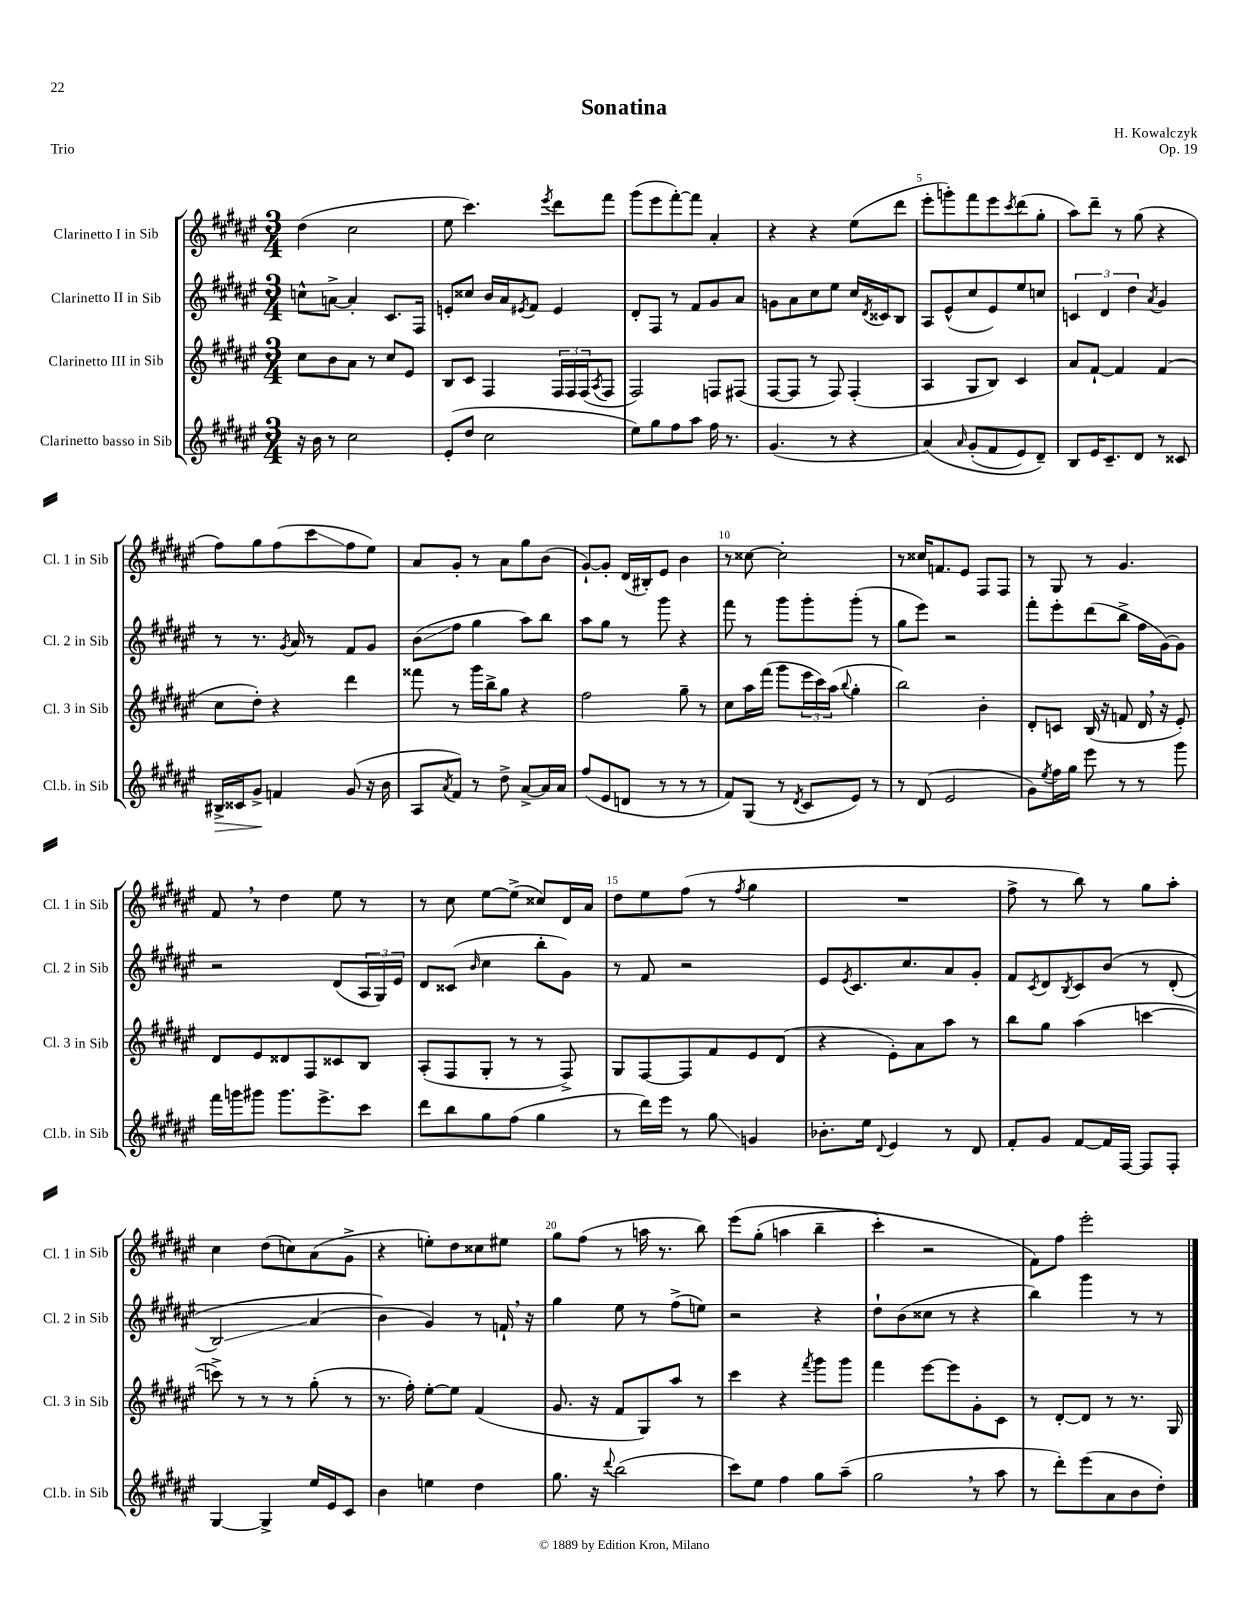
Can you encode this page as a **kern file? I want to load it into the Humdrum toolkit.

**kern	**kern	**kern	**kern
*staff4	*staff3	*staff2	*staff1
*clefG2	*clefG2	*clefG2	*clefG2
*k[f#c#g#d#a#e#]	*k[f#c#g#d#a#e#]	*k[f#c#g#d#a#e#]	*k[f#c#g#d#a#e#]
*M3/4	*M3/4	*M3/4	*M3/4
16r	8cc#\L	8cc^^\L	(4dd#\
16b\	.	.	.
8r	8b\	[8a^\J	.
2cc#\	8a#\J	4a'/]	2cc#\
.	8r	.	.
.	8cc#/L	8.c#/L	.
.	8e#/J	.	.
.	.	16F#/Jk	.
=	=	=	=
(8e#'/L	8B/L	8e'/L	8ee#\
8dd#/J	8c#/J	8cc##/J	4.ccc#\)
2cc#\	4F#/	16b/LL	.
.	.	16a#/J	.
.	.	8qe#/	.
.	.	8f#/J	.
.	.	.	8qeee#/
.	24F#/LL	4e#/	8ddd#\L
.	24F#/	.	.
.	(24F#/J	.	.
.	8qA#/	.	.
.	8F#/J	.	8fff#\J
=	=	=	=
8ee#\L)	2F#/)	8d#'/L	(8ggg#\L
8gg#\	.	8F#/J	8eee#\
8ff#\	.	8r	[8fff#'\)
8aa#\J	.	8f#/L	8fff#\]J
16ff#\	8F/L	8g#/	4a#'/
8.r	.	.	.
.	(8F#/J	8a#/J	.
=	=	=	=
(4.g#/	[8F#/L	8g\L	4r
.	8F#/]J	8a#\	.
.	8r	8cc#\	4r
8r	8F#/)	8ee#\J	.
4r	(4F#'/	16cc#/LL	(8ee#\L
.	.	8qd#/	.
.	.	16c##/J	.
.	.	8B/J	8ddd#\J
=	=	=	=
&(4a#/)	4A#/	8A#/L	8eee#'\L
.	.	(8e#^^/	8ggg'\)
16qqa#/	.	.	.
(8g#'/L	8G#/L	8cc#/	8fff#\
8f#/	8B/J)	8e#/)	8eee#\
.	.	.	8qccc#/
8e#/)	4c#/	8ee#/	(8ddd#\
8d#~/J&)	.	8cc/J	8gg#'\J
=	=	=	=
8B/L	8a#/L	6c/	8aa#\L)
16e#/K	[8f#`/J	.	8ddd#~\J
.	.	6d#/	.
8.c#~/	.	.	.
.	4f#/]	.	8r
.	.	6dd#\	.
8d#/J	.	.	(8gg#\
.	.	8qa#/	.
8r	(4f#/	4g#/	4r
8c##/	.	.	.
=	=	=	=
16B#^/LL	8cc#\L	8r	8ff#\L)
16c##/J	.	.	.
8g#^/J	8dd#'\J)	8.r	8gg#\
4f/	4r	.	(8ff#\
.	.	8qg#/	.
.	.	16a#/	.
.	.	8r	8ccc#\
(8g#/	4ddd#\	8f#/L	8ff#\
16r	.	8g#/J	8ee#\J)
16b\	.	.	.
=	=	=	=
8A#/L	8fff##\	(8b\L	8a#/L
8qa#/	.	.	.
8f#/J)	8r	8ff#\J	8g#'/J
8r	16ggg#\LL	4gg#\	8r
.	16bb^\J	.	.
8dd#^\	8gg#\J	.	8a#\L
[8a#^/L	4r	8aa#\L)	8gg#\
16a#/]L	.	8bb\J	(8b\J
16a#/JJ	.	.	.
=	=	=	=
(8ff#/L	2ff#\	8aa#\L	[8g#`/L)
8e#/	.	8gg#\J	8g#'/]J
8d/J	.	8r	(16d#/LL
.	.	.	16B#'/J)
8r	.	8ggg#\	8e#/J
8r	8gg#~\	4r	4b\
8r	8r	.	.
=	=	=	=
8f#/L)	8cc#\L	8fff#\	8r
(8G#/J	16aa#\L	8r	[8cc##\
.	(16fff#\JJ	.	.
8r	8ggg#\L	8ggg#\L	2cc##'\]
8qd#/	.	.	.
8c#/L	24eee#\L	8ggg#'\	.
.	24ccc#\)	.	.
.	(24aa#\JJ	.	.
.	8qqbb/	.	.
8e#/J)	4gg#'\	(8ggg#'\J	.
8r	.	8r	.
=	=	=	=
8r	2bb\)	8gg#\L	8r
(8d#/	.	8eee#\J)	16cc##/LK
.	.	.	8.f/
2e#/	.	2r	.
.	.	.	8e#/J
.	4b'\	.	8F#/L
.	.	.	8F#/J
=	=	=	=
8g#\L)	8d#'/L	8fff#'\L	8r
8qee#/	.	.	.
16ff#\L	8c/J	8eee#'\	8G#/
16gg#\JJ	.	.	.
8eee#\	(16B/	(8ddd#\	8r
.	16r	.	.
8r	8f/	8bb^\J	4.g#/
8r	16d#/	16ff#\LL	.
.	16r	[16g#\J)	.
8ggg#\	8e#'/)	8g#\]J	.
=	=	=	=
16fff#\LL	8d#/L	2r	8f#/
16ggg\J	.	.	.
8ggg#\J	8e#/	.	8r
8.ggg#\L	8d##/	.	4dd#\
.	8F#/	.	.
8.eee#^\	.	.	.
.	8c##/	(8d#/L	8ee#\
8ccc#\J	8B/J	24A#/L	8r
.	.	24G#/)	.
.	.	24e#/JJ	.
=	=	=	=
8ddd#\L	(8A#'/L	8d#/L	8r
8bb\	8F#/	(8c##/J	8cc#\
.	.	16qqb/	.
8gg#\	8G#'/J	4cc#\	[8ee#\L
(8ff#\J	8r	.	(8ee#^\]J
4gg#\	8r	8bb'\L	8cc##/L)
.	8F#^/)	8g#\J)	16d#/L
.	.	.	16a#/JJ
=	=	=	=
8r	8G#/L	8r	8dd#\L
16ddd#\LL)	[8F#/	8f#/	8ee#\
16eee#\JJ	.	.	.
8r	8F#/]	2r	(8ff#\J
8gg#\	8f#/	.	8r
.	.	.	8qff#/
4g/	8e#/	.	4gg#\
.	(8d#/J	.	.
=	=	=	=
8.b-'\L	4r	8e#/L	2.r
.	.	8qe#/	.
.	.	8.c#/	.
16ee#\Jk	.	.	.
8qqd#/	.	.	.
4e#/	8e#'\L)	.	.
.	.	8.cc#/	.
.	8a#\	.	.
8r	8aa#\J	8a#/	.
8d#/	8r	8g#'/J	.
=	=	=	=
8f#'/L	8bb\L	8f#/L	8ff#^\
.	.	8qc#/	.
8g#/J	8gg#\J	8d#/	8r
.	.	8qB/	.
[8f#/L	(4aa#\	8c#/	8bb\)
16f#/]L	.	&(8b/J	8r
[16F#/JJ	.	.	.
8F#/]L	[4ccc\	8r	8gg#\L
8F#'/J	.	(8d#'/	8aa#'\J
=	=	=	=
[4G#/	8ccc^\])	2B/)	4cc#\
.	8r	.	.
4G#^/]	8r	.	(8dd#\L
.	8r	.	8cc\)
16ee#/LL	(8gg#'\	(4a#/	(8a#\
16e#/J	.	.	.
8c#/J	8r	.	8g#^\J
=	=	=	=
4b\	8.r	4b\&)	4r
.	16ff#'\)	.	.
4ee\	[8ee#'\L	4g#/)	8ee'\L)
.	8ee#\]J	.	8dd#\
4dd#\	(4f#/	8r	8cc##\
.	.	16f`/	8ee#\J
.	.	16r	.
=	=	=	=
8.gg#\	8.g#/	4gg#\	8gg#\L
.	.	.	(8ff#\J
16r	16r	.	.
8qqddd#/	.	.	.
(2bb\	8f#/L	8ee#\	8r
.	8G#/)	8r	16aa\
.	.	.	8.r
.	8aa#/J	(8ff#^\L	.
.	8r	8ee\J)	8bb\)
=	=	=	=
8ccc#\L)	4ccc#\	2r	&(8eee#\L
8ee#\J	.	.	(8gg#'\J
4ff#\	4r	.	4aa\
.	8qfff#/	.	.
8gg#\L	8ggg#\L	4r	4bb~\
(8aa#~\J	8ggg#\J	.	.
=	=	=	=
2gg#\	4fff#\	8dd#`\L	4ccc#'\)
.	.	(8b\	.
.	[8eee#\L	8cc##\J	2r
.	8eee#\]	8r	.
8r	8g#'\	4r	.
8aa#\	8c#\J	.	.
=	=	=	=
8r	8r	4bb\)	8f#\L&)
8ddd#'\L)	[8d#'/L	.	8ff#\J
(8eee#\	8d#/]J	4ggg#\	2eee#'\
8a#\	8r	.	.
8b\	8.r	8r	.
8dd#'\J)	.	8r	.
.	16G#/	.	.
==	==	==	==
*-	*-	*-	*-
